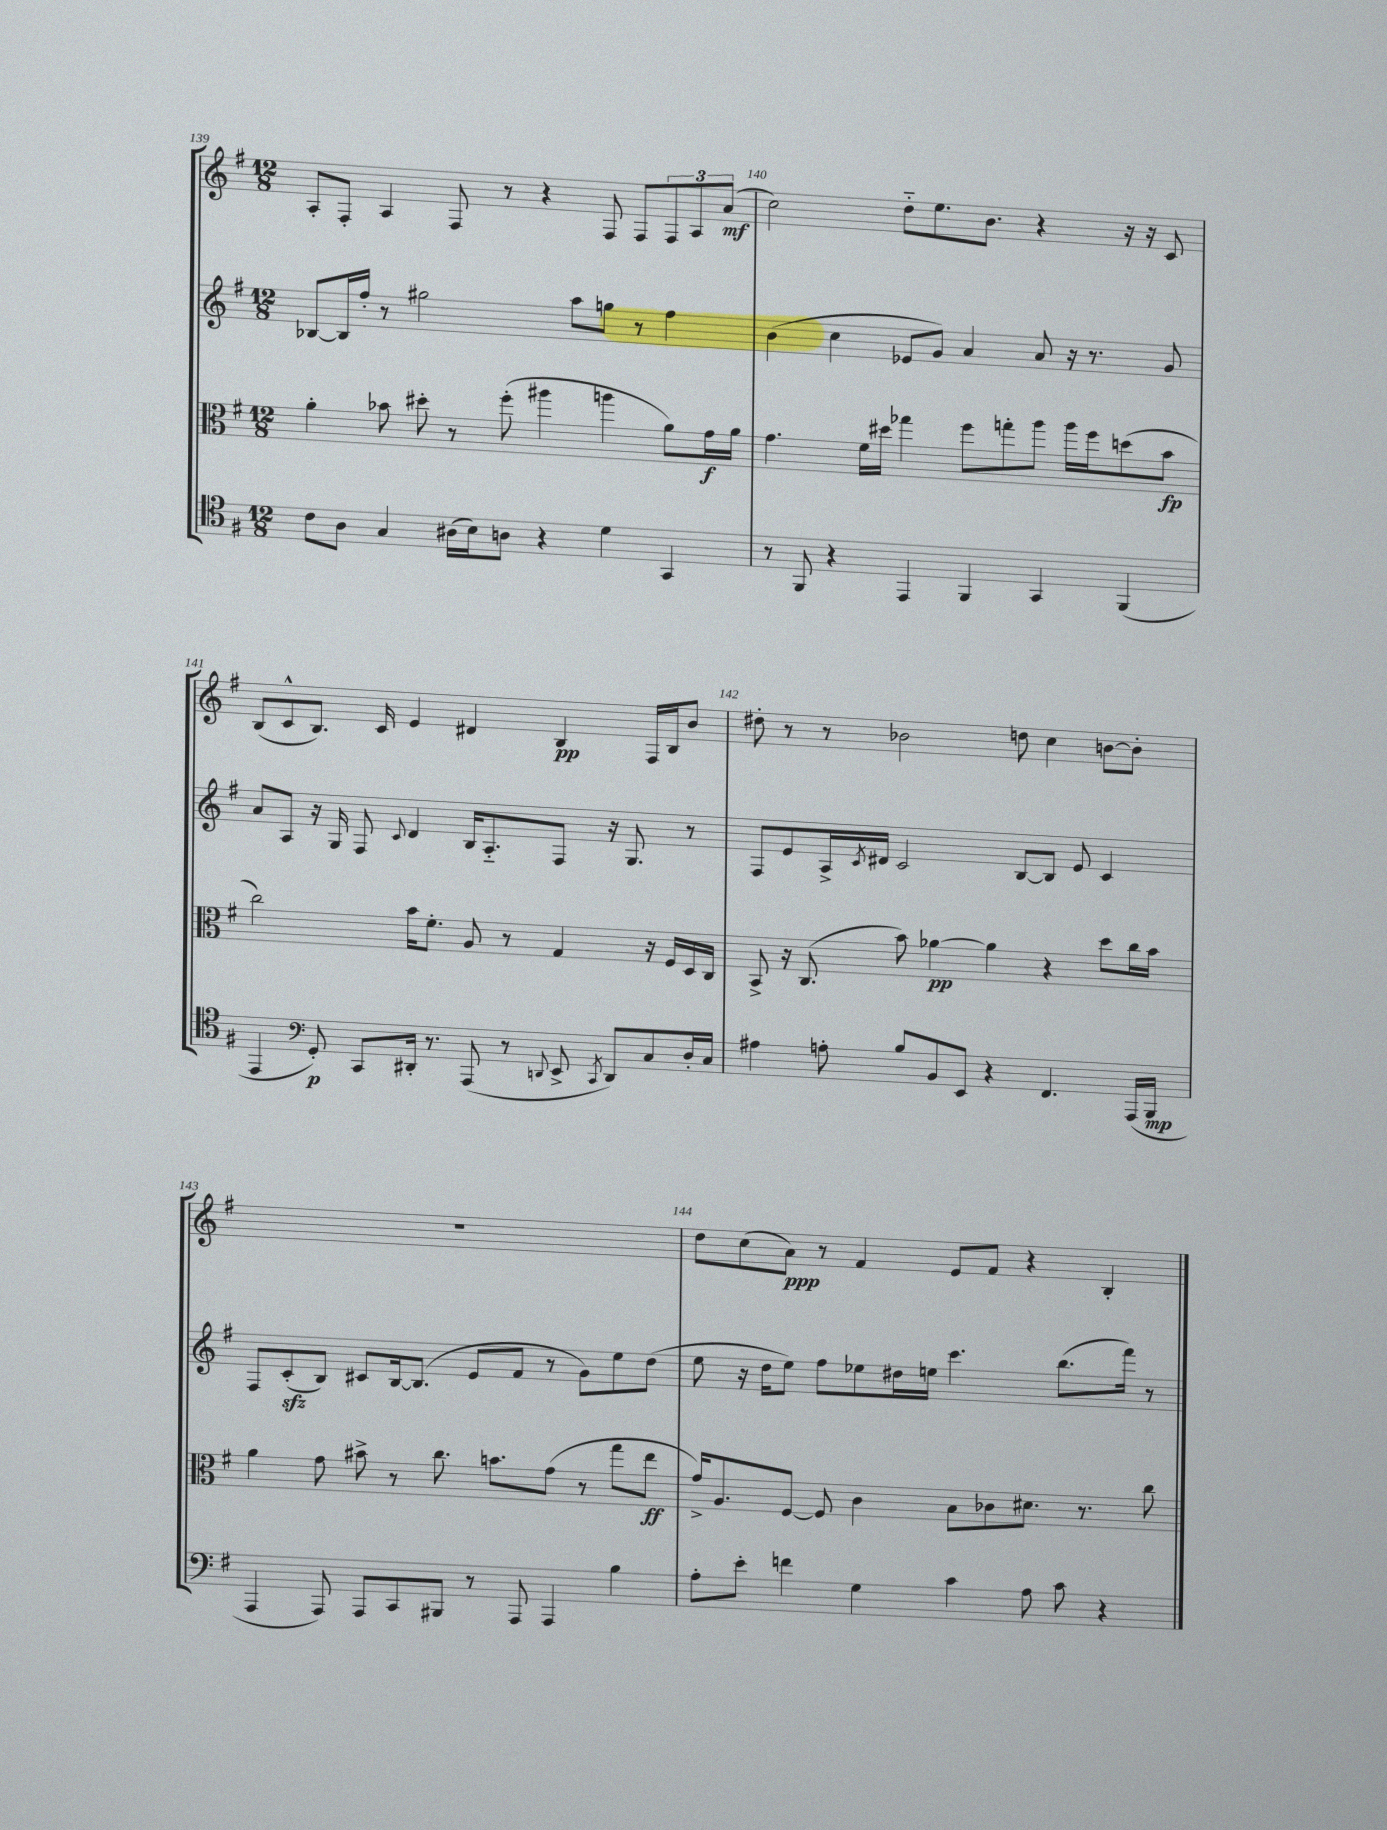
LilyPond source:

<<
\new StaffGroup <<
\new Staff = "s0" {
    \clef treble \key g \major \numericTimeSignature \time 12/8
    a8-. fis8-. a4 fis8 r8 r4 fis8 fis8 \tuplet 3/2 { fis8 a8 a'8\mf( } |
    c''2) d''8-_ e''8. b'8. r4 r16 r16 c'8 |
    b8( c'8-^ b8.) c'16 e'4 dis'4 b4\pp fis16 b16 b'8 |
    dis''8-. r8 r8 bes'2 d''8 c''4 b'8~ b'8-. |
    R1. |
    d''8 c''8( a'8\ppp) r8 fis'4 e'8 fis'8 r4 b4-. \bar "|." |
}
\new Staff = "s1" {
    \clef treble \key g \major \numericTimeSignature \time 12/8
    bes8~ bes16 fis''16-. r8 gis''2 a''8 g''8 r8 fis''4 |
    b'4( c''4 ees'8 g'8) a'4 a'8 r16 r8. g'8 |
    a'8 a8 r16 g16 fis8 \appoggiatura { c'8 } d'4 b16 a8.-_ fis8 r16 g8. r8 |
    fis8 e'8 a16-> \acciaccatura { c'8 } dis'16 c'2 b8~ b8 e'8 c'4 |
    fis8 c'8-.\sfz( b8) cis'8 b16~ b8.( e'8 fis'8 r8 g'8) e''8 d''8( |
    e''8 r16 d''16 e''8) fis''8 ees''8 dis''16 e''16 c'''4. b''8.( fis'''16) r8 \bar "|." |
}
\new Staff = "s2" {
    \clef alto \key g \major \numericTimeSignature \time 12/8
    a'4-. bes'8 dis''8-. r8 fis''8-.( ais''4 a''4 a'8) g'16\f a'16 |
    g'4. fis'16 dis''16 ges''4 fis''8 g''8-. a''8 a''16 fis''16 d''8( b'8\fp |
    c''2) b'16 fis'8.-. a8 r8 g4 r16 fis16 d16 c16 |
    b,8-> r16 c8.( b'8) aes'4~\pp aes'4 r4 d''8 c''16 b'16 |
    a'4 g'8 bis'8-> r8 c''8. b'8. g'8( r8 g''8 e''8\ff |
    g'16->) a8. fis8~ fis8 c'4 b8 ces'8 dis'8. r8. c''8 \bar "|." |
}
\new Staff = "s3" {
    \clef tenor \key g \major \numericTimeSignature \time 12/8
    c'8 a8 g4 ais16( b16) a8 r4 d'4 g,4 |
    r8 fis,8 r4 e,4 fis,4 g,4 fis,4( |
    e,4 \clef bass g,8-.\p) c,8 dis,16-. r8. a,,8( r8 \appoggiatura { d,8 } e,8-> \acciaccatura { c,8 } d,8) c8 d16-. c16 |
    ais4 a8-. b8 b,8 e,8 r4 fis,4. a,,16( b,,16\mp |
    a,,4 a,,8) a,,8 c,8 bis,,8 r8 a,,8 a,,4 b4 |
    a8-. e'8-. f'4 g4 c'4 a8 c'8 r4 \bar "|." |
}
>>
>>
\layout { \context { \Score currentBarNumber = #139 \override BarNumber.break-visibility = ##(#f #t #t) barNumberVisibility = #all-bar-numbers-visible } }
